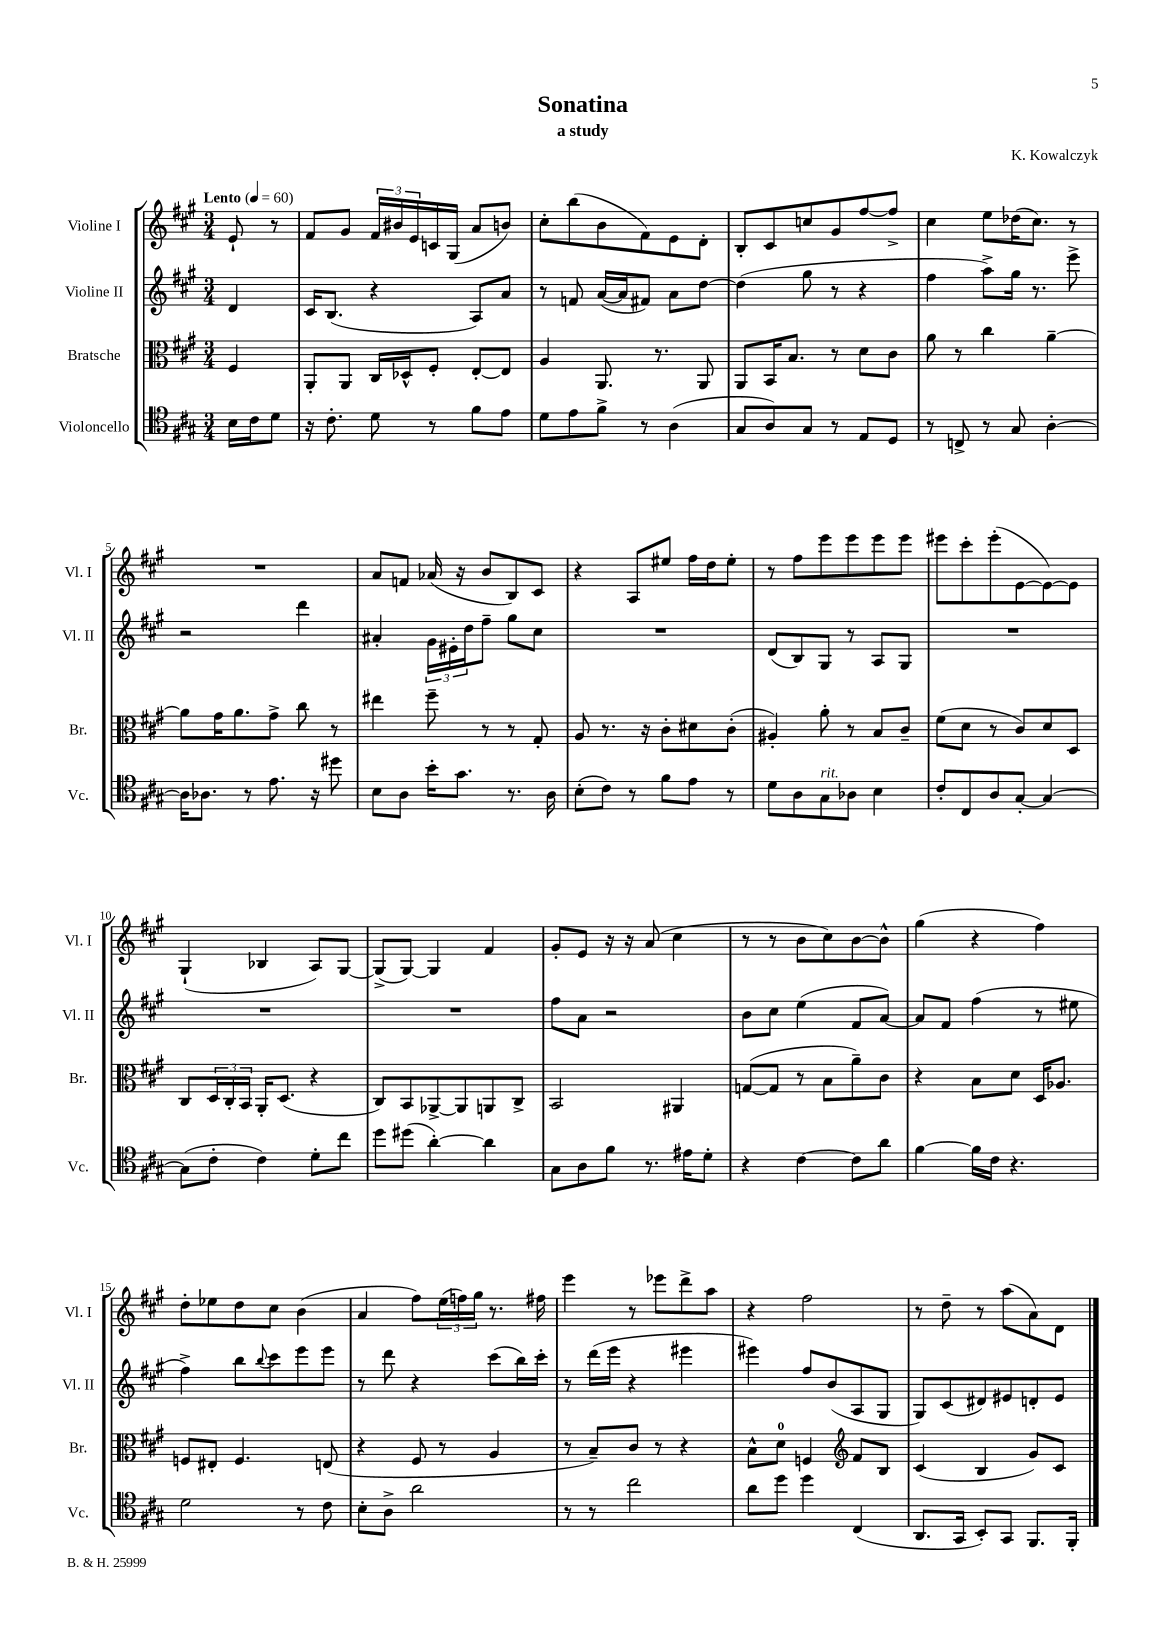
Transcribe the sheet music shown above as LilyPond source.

\header { title = "Sonatina" composer = "K. Kowalczyk" subtitle = "a study" }
<<
\new StaffGroup <<
\new Staff = "s0" \with { instrumentName = "Violine I" shortInstrumentName = "Vl. I" } {
    \clef treble \key a \major \numericTimeSignature \time 3/4 \partial 4 \tempo "Lento" 4 = 60
    e'8-! r8 |
    fis'8 gis'8 \tuplet 3/2 { fis'16 bis'16 e'16 } c'16 gis16( a'8 b'8) |
    cis''8-. b''8( b'8 fis'8) e'8 d'8-. |
    b8-. cis'8 c''8 gis'8 fis''8~ fis''8-> |
    cis''4 e''8 des''16( cis''8.) r8 |
    R2. |
    a'8 f'8 aes'16( r16 b'8 b8) cis'8 |
    r4 a8 eis''8 fis''16 d''16 eis''8-. |
    r8 fis''8 e'''8 e'''8 e'''8 e'''8 |
    eis'''8 cis'''8-. eis'''8-.( e'8~ e'8~) e'8 |
    gis4-!( bes4 a8) gis8~ |
    gis8->( gis8~) gis4 fis'4 |
    gis'8-. e'8 r16 r16 a'8( cis''4 |
    r8 r8 b'8 cis''8) b'8~ b'8-^ |
    gis''4( r4 fis''4) |
    d''8-. ees''8 d''8 cis''8 b'4( |
    a'4 fis''8) \tuplet 3/2 { e''16( f''16) gis''16 } r8. fis''16 |
    e'''4 r8 ees'''8 d'''8-> a''8 |
    r4 fis''2 |
    r8 d''8-- r8 a''8( a'8) d'8 \bar "|." |
}
\new Staff = "s1" \with { instrumentName = "Violine II" shortInstrumentName = "Vl. II" } {
    \clef treble \key a \major \numericTimeSignature \time 3/4 \partial 4
    d'4 |
    cis'16 b8.( r4 a8) a'8 |
    r8 f'8 a'16~( a'16 fis'8) a'8 d''8~ |
    d''4( gis''8 r8 r4 |
    fis''4 a''8->) gis''16 r8. e'''8-> |
    r2 d'''4 |
    ais'4-. \tuplet 3/2 { gis'16 eis'16-. d''16 } fis''8-- gis''8 cis''8 |
    R2. |
    d'8( b8) gis8 r8 a8 gis8 |
    R2. |
    R2. |
    R2. |
    fis''8 a'8 r2 |
    b'8 cis''8 e''4( fis'8 a'8~) |
    a'8 fis'8 fis''4( r8 eis''8 |
    fis''4->) b''8 \appoggiatura { b''8 } cis'''8 e'''8 e'''8 |
    r8 d'''8 r4 cis'''8( b''16) cis'''16-. |
    r8 d'''16( e'''16 r4 eis'''4 |
    eis'''4) fis''8 b'8( a8 gis8 |
    gis8) cis'8( dis'8) eis'8 d'8-. eis'8 \bar "|." |
}
\new Staff = "s2" \with { instrumentName = "Bratsche" shortInstrumentName = "Br." } {
    \clef alto \key a \major \numericTimeSignature \time 3/4 \partial 4
    fis4 |
    a,8-. a,8 cis16 des16-^ fis8-. e8~-. e8 |
    a4 a,8. r8. a,8 |
    a,8 b,16 b8. r8 d'8 cis'8 |
    a'8 r8 cis''4 a'4~-- |
    a'8 gis'16 a'8. gis'8-> cis''8 r8 |
    eis''4 fis''8-- r8 r8 gis8-. |
    a8 r8. r16 cis'8-. dis'8 cis'8-.( |
    ais4-.) a'8-. r8 b8 cis'8-- |
    fis'8( d'8 r8 cis'8) d'8 d8 |
    cis8 \tuplet 3/2 { d16 cis16-. b,16 } a,16-. d8.( r4 |
    cis8) b,8 aes,8~-> aes,8 a,8 cis8-> |
    b,2 ais,4 |
    g8~( g8 r8 b8 a'8--) cis'8 |
    r4 b8 d'8 d16 aes8. |
    f8 eis8-. f4. e8( |
    r4 fis8 r8 a4 |
    r8 b8--) cis'8 r8 r4 |
    b8-^ d'8-0 f4 \clef treble fis'8 b8 |
    cis'4( b4 gis'8) cis'8 \bar "|." |
}
\new Staff = "s3" \with { instrumentName = "Violoncello" shortInstrumentName = "Vc." } {
    \clef tenor \key a \major \numericTimeSignature \time 3/4 \partial 4
    b16 cis'16 d'8 |
    r16 cis'8.-. d'8 r8 fis'8 e'8 |
    d'8 e'8 fis'8-> r8 a4( |
    gis8 a8) gis8 r8 e8 d8 |
    r8 c8-> r8 gis8 a4~-. |
    a16 aes8. r8 e'8. r16 dis''8 |
    b8 a8 b'16-. gis'8. r8. a16 |
    b8-.( cis'8) r8 fis'8 e'8 r8 |
    d'8 a8 gis8^\markup { \italic "rit." } aes8 b4 |
    cis'8-. cis8 a8 gis8~-. gis4~ |
    gis8( cis'8-. cis'4) d'8-. cis''8 |
    d''8 dis''8( a'4~-.) a'4 |
    gis8 a8 fis'8 r8. eis'16 d'8-. |
    r4 cis'4~ cis'8 a'8 |
    fis'4~ fis'16 cis'16 r4. |
    d'2 r8 cis'8 |
    b8-. a8-> a'2 |
    r8 r8 cis''2 |
    a'8 d''8 d''4 cis4( |
    a,8. gis,16 b,8-.) gis,8 fis,8. fis,16-. \bar "|." |
}
>>
>>
